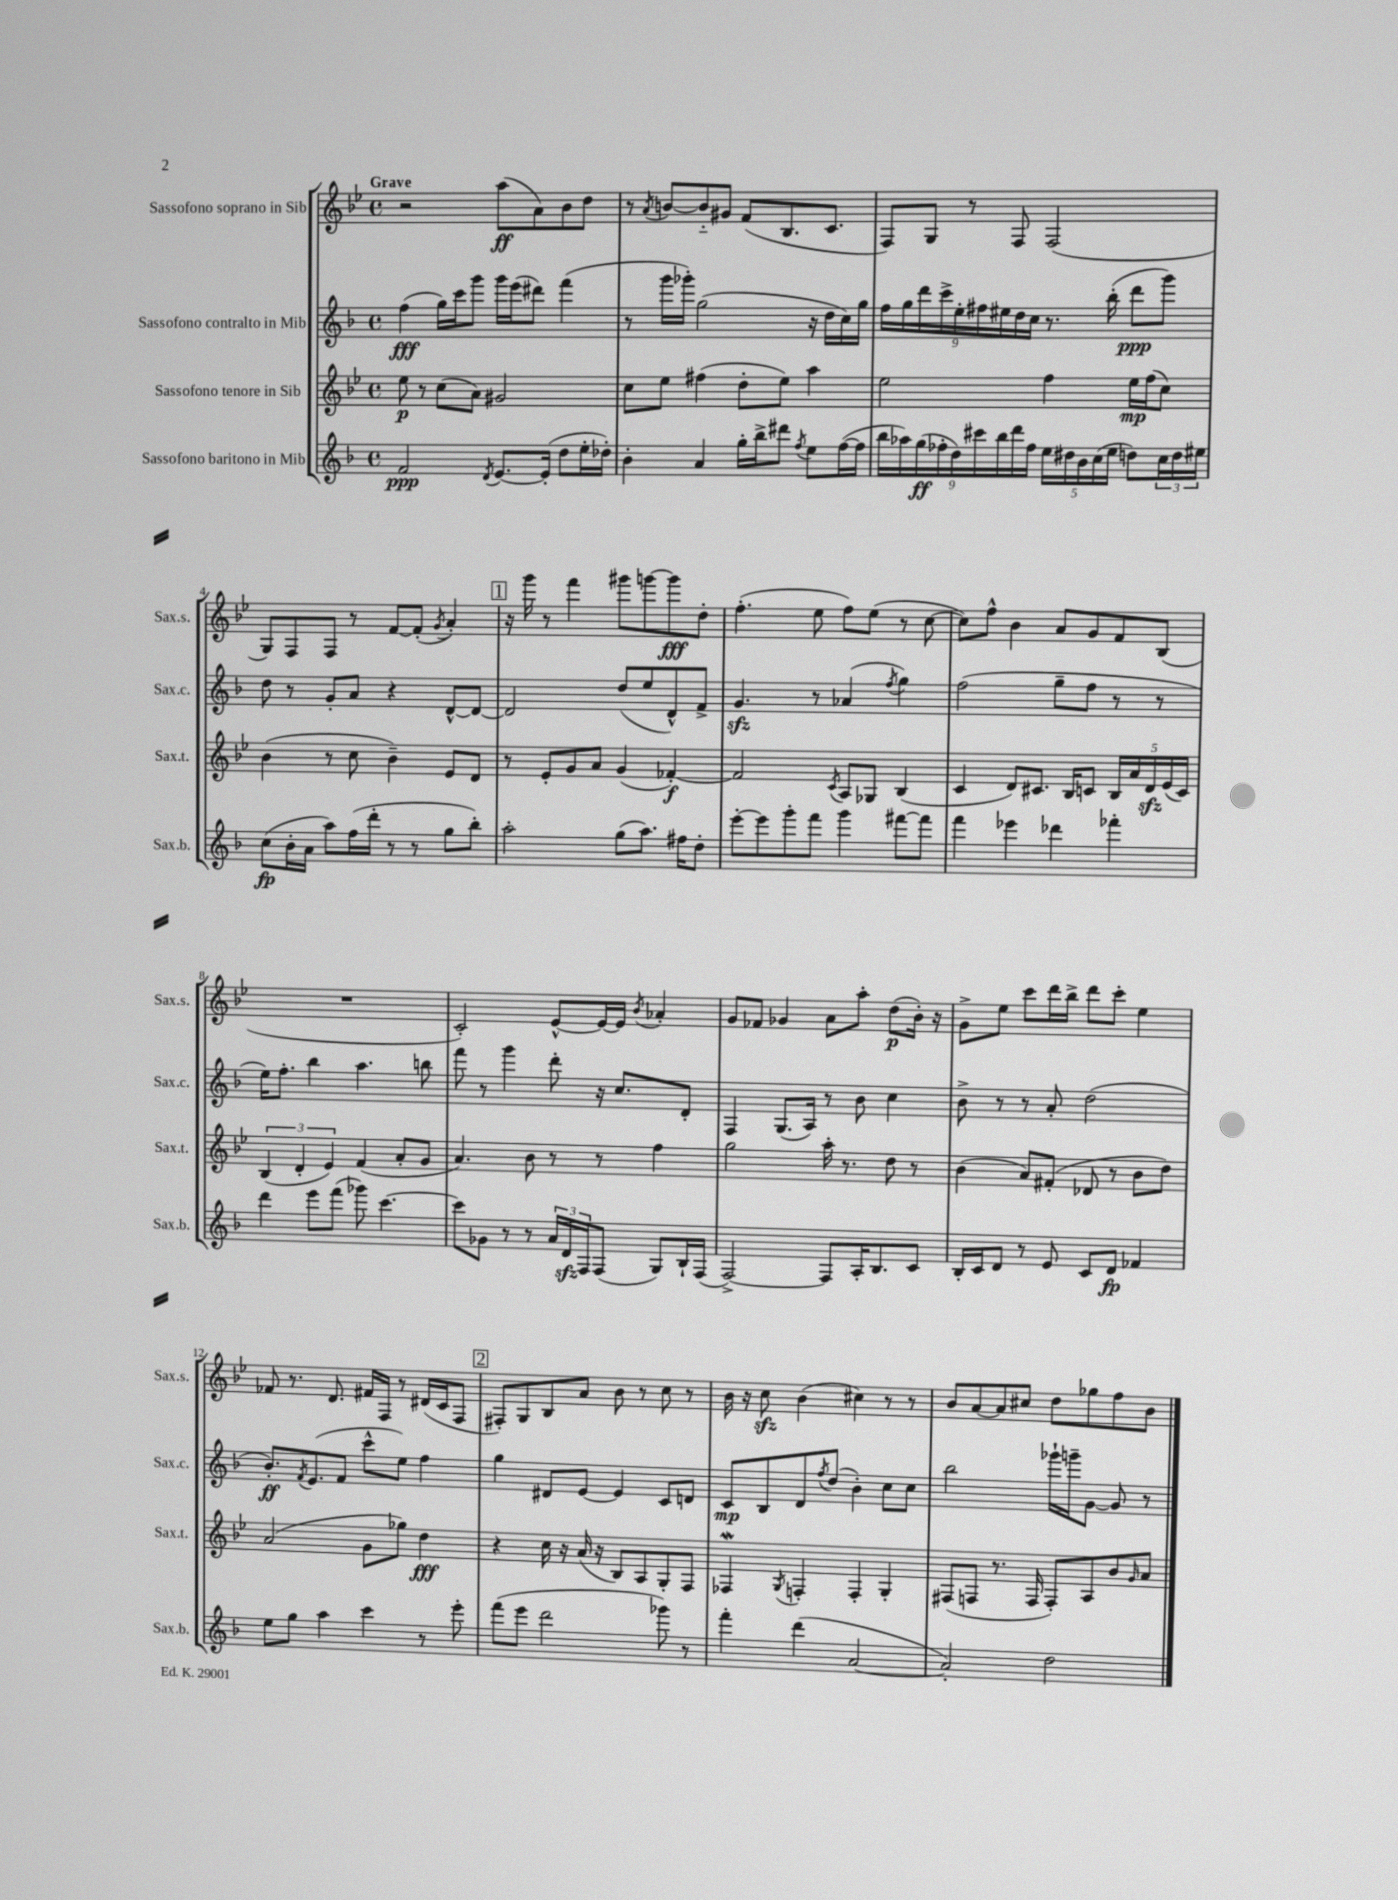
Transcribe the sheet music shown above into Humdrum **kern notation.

**kern	**kern	**kern	**kern
*staff4	*staff3	*staff2	*staff1
*clefG2	*clefG2	*clefG2	*clefG2
*k[b-]	*k[b-e-]	*k[b-]	*k[b-e-]
*M4/4	*M4/4	*M4/4	*M4/4
*met(c)	*met(c)	*met(c)	*met(c)
2f	8ee-	(4ff	2r
.	8r	.	.
.	(8cc	16gg)	.
.	.	16ccc	.
.	8a)	8ggg	.
8qd	.	.	.
[8.e	2g#	16ggg	(8aa
.	.	(16eee	.
.	.	8ddd#)	8a)
(16e']	.	.	.
8dd	.	(4fff	8b-
16ee'	.	.	8dd
16dd-')	.	.	.
=	=	=	=
4b-'	8cc	8r	8r
.	.	.	8qa
.	8ee-	16ggg	[8b
.	.	16ggg-')	.
4a	(4ff#	(2gg	8b'~]
.	.	.	8g#
16gg'	8dd'	.	(8f
16bb-^	.	.	.
8ddd#	8ee-)	.	8.B-
8qff	.	.	.
8ee	4aa	16r	.
.	.	16dd	8.c
([16ff	.	16cc)	.
16ff]	.	16gg	.
=	=	=	=
18bb-	2ee-	18ff	8F)
18aa-)	.	18gg	.
(18gg	.	18ddd	.
.	.	.	8G
18ff-'	.	18ccc^	.
18dd)	.	18ee'	.
.	.	.	8r
18ccc#	.	18ff#	.
18bb-	.	18ee#	.
.	.	.	8F
18ddd	.	18dd	.
18ff-	.	18cc	.
20ee	4ff	8.r	(2F
20dd#	.	.	.
20b-	.	.	.
(20cc	.	.	.
.	.	(16bb-'	.
20ee	.	.	.
8dd)	16ee-	8ddd	.
.	(16ff	.	.
24cc	8cc)	8ggg)	.
24dd	.	.	.
24ee#	.	.	.
=	=	=	=
(8cc	(4b-	8dd	8G)
16b-'	.	8r	8F
16a	.	.	.
8aa)	8r	8g'	8F
(16ff	8cc	8a	8r
16ddd'	.	.	.
8r	4b-~)	4r	[8f
8r	.	.	(8f']
.	.	.	8qg
8gg	8e-	[8d^^	4a')
8bb-')	8d	8d_	.
=	=	=	=
2aa'	8r	2d]	16r
.	.	.	16ggg
.	8e-'	.	8r
.	8g	.	4fff
.	8a	.	.
(8gg	(4g	(8dd	8ggg#
8.aa)	.	8ee	[8ggg
.	[4f-')	8d^^)	8ggg]
16ff#	.	.	.
8dd'	.	8f^	8dd'
=	=	=	=
[8eee'	2f-]	4.g	(4.ff'
8eee]	.	.	.
8ggg'	.	.	.
8fff	.	8r	8ee-
.	8qc	.	.
4ggg	8A	(4a-	8ff)
.	8G-	.	(8ee-
.	.	8qff	.
[8fff#	(4B-	4gg)	8r
8fff#]	.	.	[8cc
=	=	=	=
4fff	4c	(2ff	8cc])
.	.	.	8ff^^
4eee-	8d)	.	4b-
.	8.c#	.	.
4ddd-	.	8gg~	8a
.	16B-	.	.
.	8c	8ff	8g
4fff-'	20B-	8r	8f
.	20a	.	.
.	20d	.	.
.	.	8r	(8B-
.	(20e-	.	.
.	20c)	.	.
=	=	=	=
4ddd	(6B-	16ee)	1r
.	.	8.ff'	.
.	6d'	.	.
8eee	.	4bb-	.
.	6e-)	.	.
(8fff	.	.	.
8ggg-)	(4f	4.aa	.
[4.ccc	.	.	.
.	8a'	.	.
.	8g	8bb	.
=	=	=	=
8ccc]	4.a)	8fff	2c')
8g-	.	8r	.
8r	.	4ggg	.
8r	8b-	.	.
24a	8r	8ddd'	[8e-^^
24d	.	.	.
24F	.	.	.
(8F	8r	16r	16e-_
.	.	8.cc	16e-]
.	.	.	8qb-
8G)	4ff	.	4a-'
16B-`	.	8d'	.
(16F	.	.	.
=	=	=	=
[2F^)	2gg	4F	8g
.	.	.	8f-
.	.	(8.G	4g-
.	.	16A)	.
8F]	16aa'	8r	8a
.	8.r	.	.
16A'	.	8b-	8aa'
8.B-	.	.	.
.	8dd	4cc	(8dd
8c	8r	.	16b-')
.	.	.	16r
=	=	=	=
16B-'	(4b-	8b-^	8g^
16c	.	.	.
8d	.	8r	8ee-
8r	8a)	8r	8ccc
8e	(8f#'	8a'	16ddd
.	.	.	16bb-^
8c	8d-	(2dd	8ddd
8d	8r	.	8ccc'
4f-	8b-	.	4ee-
.	8dd)	.	.
=	=	=	=
8ee	(2a	8.b-')	8f-
8gg	.	.	8.r
.	.	8qf	.
.	.	(8.e	.
4aa	.	.	.
.	.	.	8.d
.	.	8f	.
4ccc	8g	8ccc^^	16f#
.	.	.	16F
.	8gg-)	8ee)	8r
8r	4dd	4ff	(16d#
.	.	.	16c
8eee'	.	.	8F
=	=	=	=
(8fff	4r	4gg	8F#')
8eee	.	.	8G
2ddd	16cc	8d#	8B-
.	16r	.	.
.	(16a	[8e	8a
.	16r	.	.
.	8B-)	4e]	8b-
.	8A	.	8r
8ggg-)	8G'	8c	8cc
8r	8F	8d	8r
=	=	=	=
4fff'	4F-	8c	16b-
.	.	.	16r
.	.	8B-	8cc
.	8qG	.	.
(4ddd	4F'	8d	(4b-
.	.	8qff	.
.	.	(8dd	.
[2a	4F'	4b-')	4cc#)
.	4G'	8cc	8r
.	.	8cc	8r
=	=	=	=
2a'])	(8F#	2bb-	8b-
.	8F	.	[8a
.	8.r	.	8a]
.	.	.	8cc#
.	16F	.	.
2dd	8F')	16ggg-`	8dd
.	.	16ggg~	.
.	8A	[8g	8gg-
.	8b-	8g]	8ff
.	16qqg	.	.
.	8a	8r	8b-
==	==	==	==
*-	*-	*-	*-
